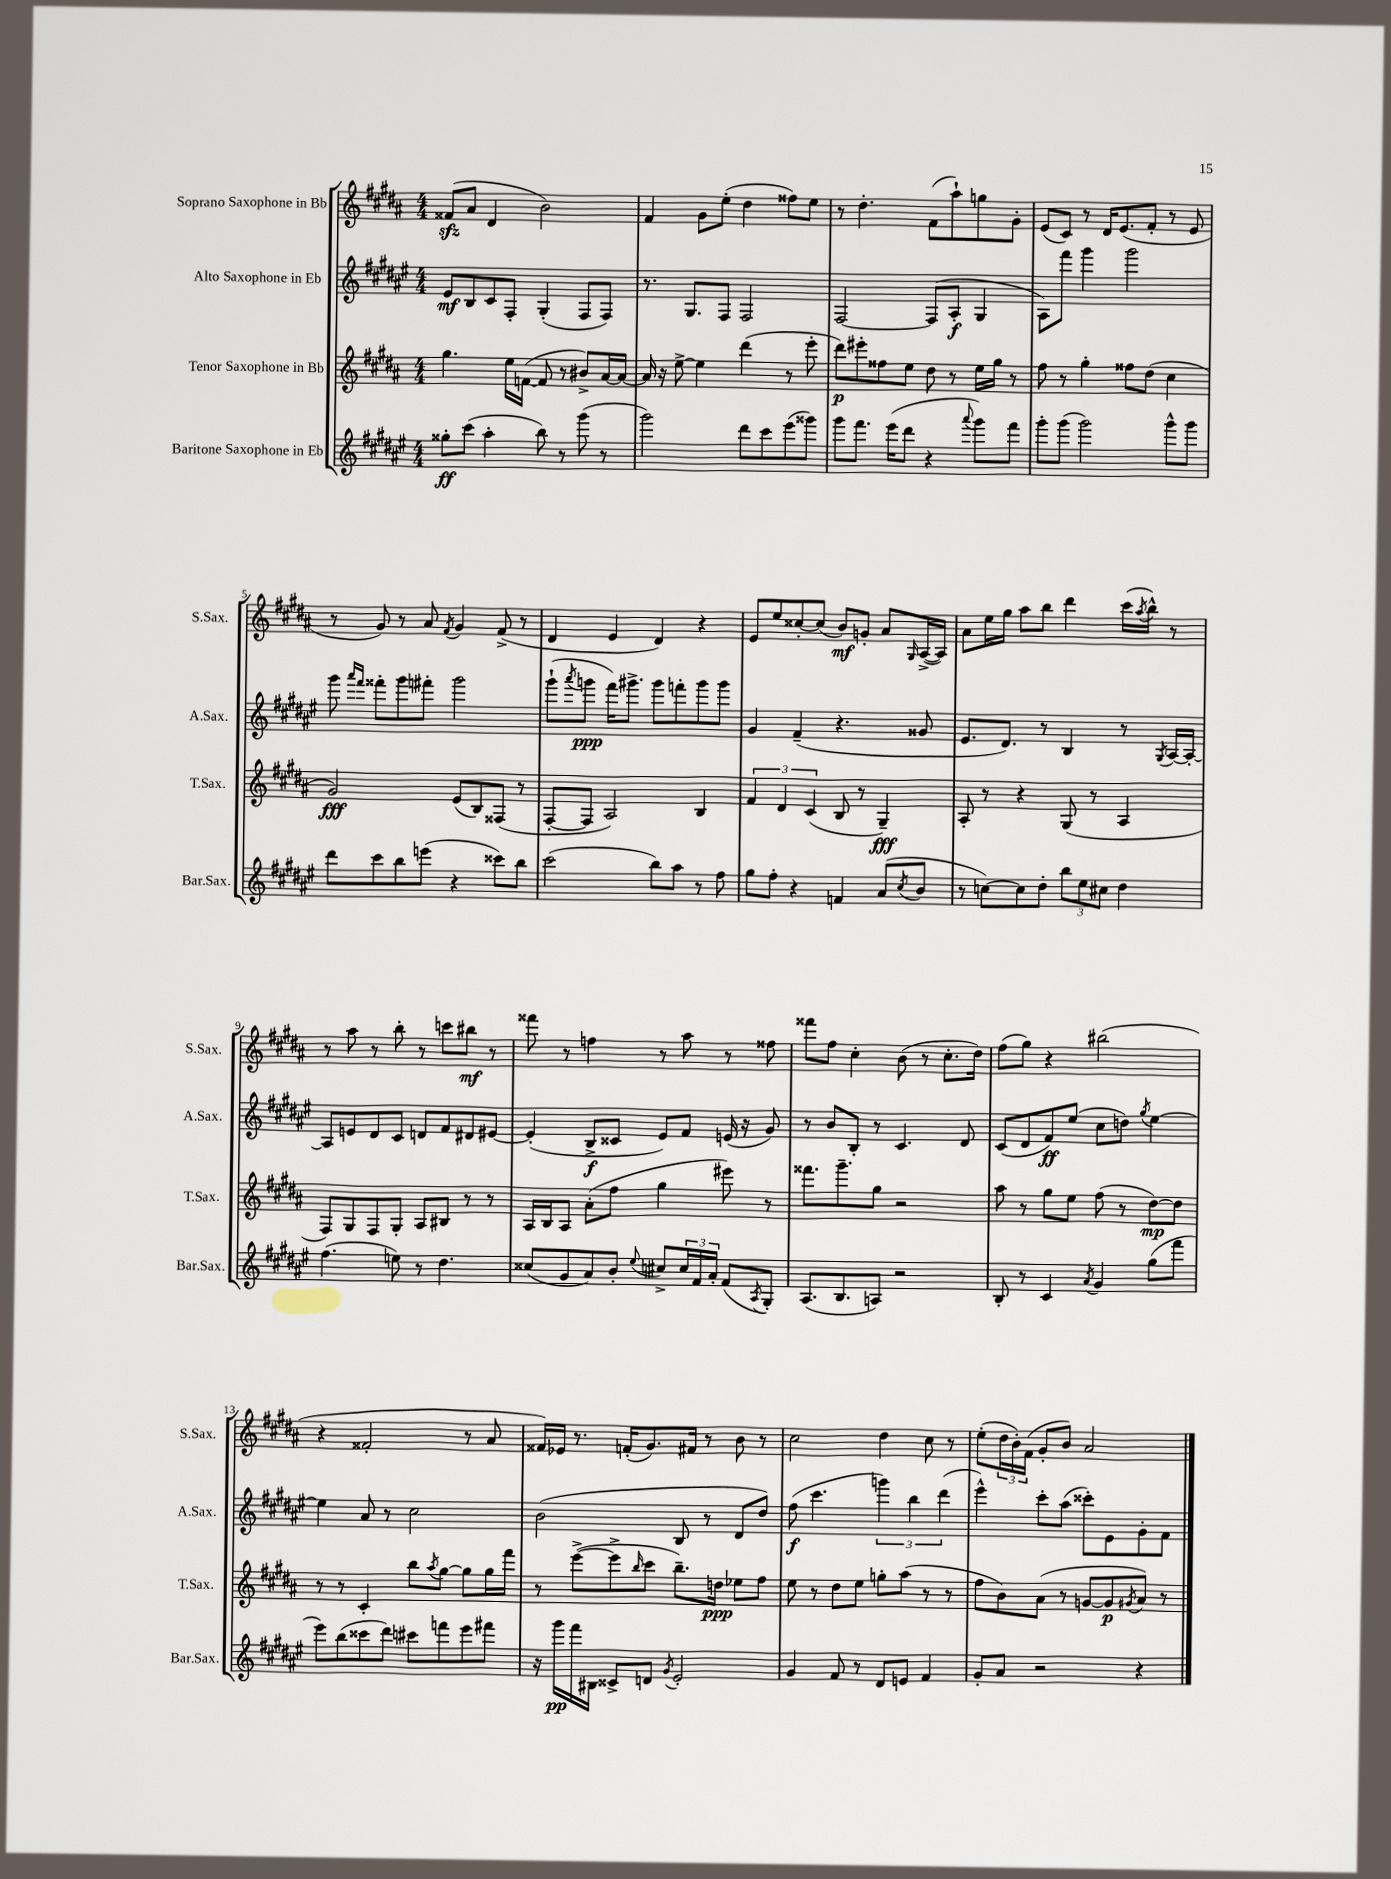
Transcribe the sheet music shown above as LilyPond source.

<<
\new StaffGroup <<
\new Staff = "s0" \with { instrumentName = "Soprano Saxophone in Bb" shortInstrumentName = "S.Sax." } {
    \clef treble \key b \major \numericTimeSignature \time 4/4
    fisis'8\sfz( ais'8 dis'4 b'2) |
    fis'4 gis'8 e''8-.( dis''4 fisis''8) e''8 |
    r8 dis''4.-. fis'8( ais''8-!) g''8 gis'8-. |
    e'8( cis'8) r8 dis'16 e'8.( fis'8-. r8 e'8 |
    r8 gis'8) r8 ais'8 \acciaccatura { fis'8 } gis'4 fis'8->( r8 |
    dis'4 e'4 dis'4) r4 |
    e'8 e''8 cisis''8~-. cisis''8( b'8\mf) g'8-. ais'8 \grace { gis16 } ais16~->( ais16) |
    ais'8 e''16 gis''16 ais''8 b''8 dis'''4 cis'''16( \acciaccatura { ais''8 } b''16-^) r8 |
    r8 ais''8 r8 b''8-. r8 c'''8 bis''8\mf r8 |
    fisis'''8 r8 f''4 r8 ais''8 r8 fisis''8 |
    fisis'''8 fis''8 cis''4-. b'8( r8 cis''8.-. dis''16) |
    fis''8( gis''8) r4 bis''2( |
    r4 fisis'2-. r8 ais'8 |
    fisis'16) ees'16 r8. f'16-.( gis'8.) fis'16 r8 b'8 r8 |
    cis''2 dis''4 cis''8 r8 |
    e''8-.( \tuplet 3/2 { dis''16 b'16-.) fis'16( } gis'8-. b'8) ais'2 \bar "|." |
}
\new Staff = "s1" \with { instrumentName = "Alto Saxophone in Eb" shortInstrumentName = "A.Sax." } {
    \clef treble \key fis \major \numericTimeSignature \time 4/4
    eis'8\mf b8 cis'8 fis8-. gis4-.( fis8 fis8) |
    r8. gis8. fis8 fis2 |
    fis2~ fis8( ais8-.\f gis4 |
    ais8) fis'''8 gis'''4 gis'''2 |
    gis'''8 \grace { ais'''16 fis'''16 } fisis'''8-. gis'''8 fis'''8-. gis'''2 |
    gis'''8-!( \acciaccatura { ais'''8 } g'''8\ppp fis'''16) gis'''8.-> gis'''8 f'''8-. gis'''8 gis'''8 |
    gis'4 fis'4--( r4. gisis'8 |
    eis'8. dis'8.) r8 b4 r8 \acciaccatura { gis8 } ais16~ ais16~-. |
    ais8 e'8 dis'8 cis'8 d'8 fis'8 dis'8 eis'8~ |
    eis'4-.( b8->\f cisis'8 eis'8) fis'8 e'16( r16 gis'8) |
    r8 b'8 b8-. r8 cis'4. dis'8 |
    cis'8( dis'8 fis'8\ff) eis''8( cis''8 d''8) \acciaccatura { gis''8 } eis''4~ |
    eis''4 ais'8 r8 cis''2 |
    b'2( b8 r8 dis'8 dis''8) |
    fis''8\f( cis'''4. \tuplet 3/2 { g'''4) b''4 dis'''4( } |
    eis'''4-^) cis'''8-. ais''8( cisis'''8-.) eis'8 gis'8-. fis'8 \bar "|." |
}
\new Staff = "s2" \with { instrumentName = "Tenor Saxophone in Bb" shortInstrumentName = "T.Sax." } {
    \clef treble \key b \major \numericTimeSignature \time 4/4
    gis''4. e''16 f'16~( f'8 r8 bis'8->) ais'16~ ais'16~ |
    ais'16 r16 e''8~-> e''4 dis'''4( r8 e'''8-. |
    dis'''8\p) eis'''8-. fisis''8 e''8 dis''8 r8 e''16 gis''16 r8 |
    fis''8 r8 gis''4-. fisis''8 dis''8( cis''4 |
    gis'2\fff) e'8( b8) fisis8( r8 |
    fis8~-. fis8 ais2) b4 |
    \tuplet 3/2 { fis'4 dis'4 cis'4( } b8 r8 gis4--\fff) |
    ais8-. r8 r4 gis8( r8 ais4 |
    fis8) gis8 fis8 gis8-. ais8 bis8 r8 r8 |
    ais16 b16 ais8 ais'8-.( fis''8 gis''4 eis'''8) r8 |
    fisis'''8. gis'''8.-- gis''8 r2 |
    ais''8 r8 gis''8 e''8 fis''8( r8 dis''8~\mp) dis''8 |
    r8 r8 cis'4-. b''8 \acciaccatura { ais''8 } gis''8~ gis''8 gis''16 fis'''16 |
    r8 e'''8~->( e'''8-> \grace { b''16 } cis'''8 b''8.--) d''16\ppp ees''8 fis''8 |
    e''8 r8 dis''8 e''8 g''8-. ais''8( r8 r8 |
    fis''8 b'8) ais'8( r8 g'8~ g'8\p \acciaccatura { gis'8 } ais'8) r8 \bar "|." |
}
\new Staff = "s3" \with { instrumentName = "Baritone Saxophone in Eb" shortInstrumentName = "Bar.Sax." } {
    \clef treble \key fis \major \numericTimeSignature \time 4/4
    gisis''8-.\ff cis'''8( ais''4-. b''8) r8 gis'''8( r8 |
    gis'''2) dis'''8 cis'''8 eis'''8( gisis'''8) |
    gis'''8 fis'''8. eis'''16( dis'''8 r4 \appoggiatura { ais'''8 } gis'''8) fis'''8 |
    gis'''8-. gis'''8( gis'''2) gis'''8-^ gis'''8 |
    dis'''8 cis'''8 b''8 e'''8( r4 cisis'''8) b''8 |
    cis'''2( b''8) ais''8 r8 fis''8 |
    gis''8 fis''8-. r4 f'4 ais'8( \acciaccatura { cis''8 } b'8 |
    r8 c''8~) c''8 dis''8-. \tuplet 3/2 { b''8 eis''8 cis''8 } dis''4 |
    fis''4.( e''8) r8 dis''4. |
    cisis''8( gis'8 ais'8) b'8-. \appoggiatura { eis''8 } cis''8-> \tuplet 3/2 { cis''16 fis'16 ais'16-. } fis'8( \acciaccatura { ais8 } gis8-.) |
    ais8.( b8. a8) r2 |
    b8-. r8 cis'4 \acciaccatura { ais'8 } gis'4 gis''8( fis'''8 |
    eis'''8) b''8( cisis'''8 dis'''8) cis'''8 f'''8 eis'''8 fis'''8 |
    r16 gis'''16\pp fis'''16 bis16 cisis'8-> d'8 \acciaccatura { gis'8 } eis'2-. |
    gis'4 fis'8 r8 dis'8 e'8 fis'4 |
    gis'8-. ais'8 r2 r4 \bar "|." |
}
>>
>>
